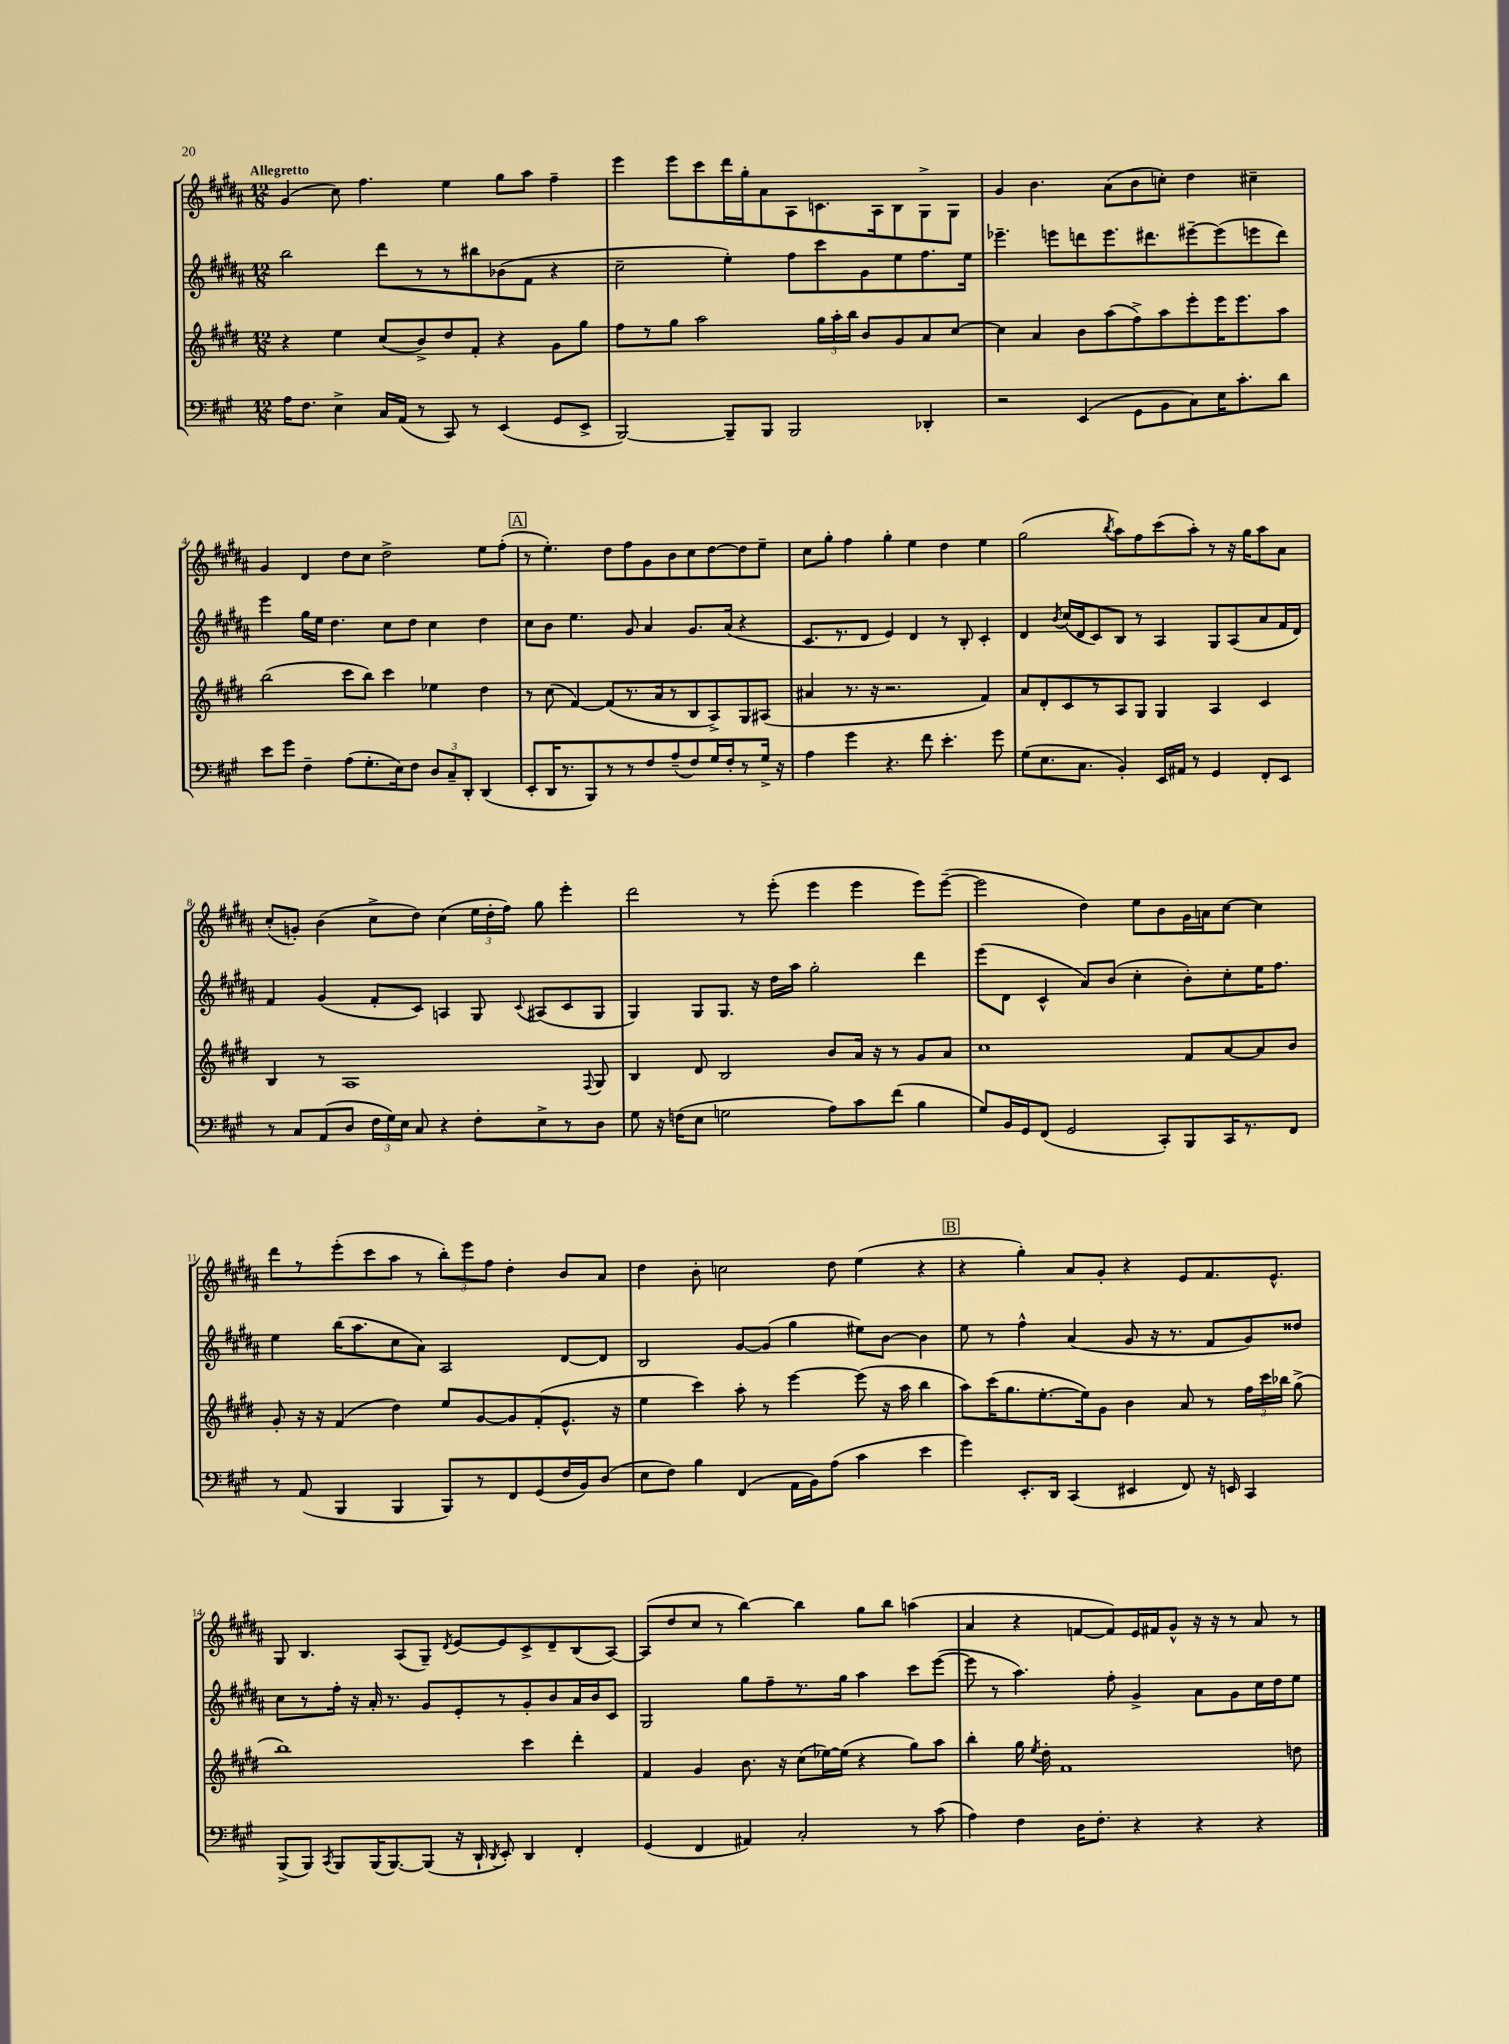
<<
\new StaffGroup <<
\new Staff = "s0" {
    \clef treble \key b \major \numericTimeSignature \time 12/8 \tempo "Allegretto"
    \autoBeamOff gis'4( cis''8) fis''4. e''4 gis''8[ ais''8] fis''4-- |
    e'''4 e'''8[ cis'''8 dis'''16 gis''16-. ais'8 ais8 c'8. ais16 b8 gis8-> gis8] |
    gis'4 b'4. ais'8[( b'8 c''8]-.) dis''4 cis''4-- |
    gis'4 dis'4 dis''8[ cis''8] dis''2-> e''8[ fis''8]-.( |
    \mark \markup { \box "A" } r8 e''4.-.) dis''8[ fis''8 gis'8 b'8 cis''8 dis''8~ dis''8 e''8]-- |
    cis''8[ gis''8]-. fis''4 gis''4-. e''4 dis''4 e''4 |
    gis''2( \acciaccatura { b''8 } ais''8[) fis''8 cis'''8( ais''8]-.) r8 r16 gis''16[ ais''8 ais'8] |
    cis''8[-.( g'8]-.) b'4( cis''8[-> dis''8]) cis''4( \tuplet 3/2 { e''16[ dis''16-. fis''16]) } gis''8 e'''4-. |
    dis'''2 r8 e'''8-.( e'''4 e'''4 e'''8[) e'''8]~--( |
    e'''2 dis''4) e''8[ b'8 gis'16 a'16 cis''8]~ cis''4 |
    dis'''8[ r8 e'''8-.( cis'''8 ais''8] r8 \tuplet 3/2 { b''8[-.) e'''8 fis''8] } dis''4-. b'8[ ais'8] |
    dis''4 b'8-. c''2 dis''8 e''4( r4 |
    \mark \markup { \box "B" } r4 gis''4-.) ais'8[ gis'8]-. r4 e'8[ fis'8. e'8.]-^ |
    gis8 b4. ais8[( gis8]--) \acciaccatura { dis'8 } e'8[~ e'8 cis'8-> dis'8-- b8( ais8]~) |
    ais8[( dis''8 cis''8] r8 b''4~) b''4 gis''8[ b''8] a''4( |
    ais'4 r4 f'8[~ f'8) e'16 fis'16 gis'8]-^ r16 r16 r8 ais'8 r8 \bar "|." |
}
\new Staff = "s1" {
    \clef treble \key b \major \numericTimeSignature \time 12/8
    \autoBeamOff b''2 dis'''8[ r8 r8 bis''8 bes'8( fis'8] r4 |
    cis''2-- e''4-.) fis''8[ cis'''8 gis'8 e''8 fis''8. e''16] |
    ees'''4.-- e'''8[ d'''8 e'''8. dis'''8. eis'''8~-- eis'''8( e'''8 dis'''8]) |
    e'''4 gis''16[ e''16] dis''4. cis''8[ dis''8] cis''4 dis''4 |
    \mark \markup { \box "A" } cis''8[ b'8] e''4. gis'8 ais'4 gis'8.[ ais'16]( r4 |
    cis'8.[ r8. dis'8] e'4) dis'4 r8 b8-. cis'4-. |
    dis'4 \acciaccatura { b'8 } cis''16[( dis'16 cis'8) b8] r8 ais4 gis8[ ais8( ais'8 fis'16 dis'16]) |
    fis'4 gis'4( fis'8[-. cis'8]) a4 gis8 \appoggiatura { cis'8 } ais8[( cis'8 gis8] |
    gis4) gis8[ gis8.] r16 dis''16[ ais''16] gis''2-. dis'''4 |
    e'''8[( dis'8] cis'4-^ ais'8[) b'8]( cis''4-. b'8[-.) cis''8-. e''16 fis''8.] |
    e''4 b''16[( ais''8. cis''8 ais'8]) ais2 dis'8[~ dis'8] |
    b2 gis'8[~ gis'8]( gis''4 eis''8[) b'8]~ b'4 |
    \mark \markup { \box "B" } e''8 r8 fis''4-^ ais'4( gis'8 r16 r8. fis'8[ gis'8) disis''8] |
    cis''8[ r8 fis''16]-. r16 ais'16-. r8. gis'8[ e'8-. r8 gis'8-. b'8 ais'16 b'16 cis'8] |
    gis2 gis''8[ fis''8-- r8. gis''16] ais''4 cis'''8[ e'''8]~( |
    e'''8 r8 ais''4.) fis''8-. gis'4-> ais'8[ gis'8 cis''16 dis''16 e''8] \bar "|." |
}
\new Staff = "s2" {
    \clef treble \key e \major \numericTimeSignature \time 12/8
    \autoBeamOff r4 e''4 cis''8[( b'8->) dis''8 fis'8]-. r4 gis'8[ gis''8] |
    fis''8[ r8 gis''8] a''2 \tuplet 3/2 { gis''16[ a''16-. b''16] } b'8[ gis'8 a'8 cis''8]~ |
    cis''4 a'4 b'8[ a''8( fis''8->) a''8 e'''8-. e'''16 e'''8. a''8] |
    b''2( cis'''8[ b''8]) cis'''4 ees''4 dis''4 |
    \mark \markup { \box "A" } r8 cis''8( fis'4~) fis'8[( r8. a'16 r8 b8 a8->) gis8 ais8]( |
    ais'4 r8. r16 r2. fis'4) |
    a'8[ dis'8-. cis'8 r8 a8 gis8] gis4 a4 cis'4 |
    b4 r8 a1 \appoggiatura { fis8 } gis8 |
    b4 dis'8 b2 b'8[ a'16] r16 r8 gis'8[ a'8] |
    cis''1 fis'8[ a'8~ a'8 b'8] |
    gis'8-. r16 r16 fis'4( dis''4) e''8[ gis'8~ gis'8 fis'8-.( e'8.]-^ r16 |
    e''4 cis'''4) a''8-. r8 e'''4~ e'''8( r16 a''16 b''4 |
    \mark \markup { \box "B" } a''8[) cis'''16( gis''8. e''8.~-. e''16) gis'8] b'4 a'8 r8 \tuplet 3/2 { fis''16[ cis'''16 bes''16] } gis''8->( |
    b''1) cis'''4 dis'''4-. |
    fis'4 gis'4 b'8. r16 cis''8[( ees''16~) ees''16]( r4 gis''8[) a''8] |
    b''4-. gis''16 \acciaccatura { e''8 } dis''16-. fis'1 d''8 \bar "|." |
}
\new Staff = "s3" {
    \clef bass \key a \major \numericTimeSignature \time 12/8
    \autoBeamOff a16[ fis8.] e4-> cis16[ a,16]( r8 cis,8) r8 e,4( gis,8[ e,8]-> |
    b,,2~) b,,8[-- b,,8] b,,2 des,4-. |
    r2 e,4( gis,8[ b,8 cis8) e16 cis'8.-. d'8] |
    e'8[ gis'8] fis4-- a8[( gis8.-. e16) fis8] \tuplet 3/2 { d8[ cis8-- d,8]-. } d,4( |
    \mark \markup { \box "A" } e,8[-. d,16 r8. b,,8) r8 r8 fis8 a8--( fis8) gis16 fis16-. r8 gis16]-> r16 |
    a4 gis'4 r4. fis'8 e'4.-. gis'8 |
    gis8[( e8. cis8.] b,4-.) e,16[ ais,16] r8 gis,4 fis,8[-. e,8] |
    r8 cis8[ a,8( d8] \tuplet 3/2 { fis16[ gis16) e16] } cis8 r4 fis8[-. e8-> r8 d8] |
    gis8 r16 f16[( e8] g2 a8[) cis'8 fis'8]( b4 |
    gis8[) b,16 gis,16 fis,8]( gis,2 cis,8[-.) b,,8 cis,16 r8. fis,8] |
    r8 a,8( b,,4 b,,4 b,,8[) r8 fis,8 gis,8( fis16 b,16) d8]( |
    e8[ fis8]) b4 fis,4( a,16[ b,16) a8]( cis'4 e'4 |
    \mark \markup { \box "B" } gis'4) e,8.[-. d,16] cis,4( eis,4 fis,8) r16 e,16 cis,4 |
    b,,8[->( b,,8]) \acciaccatura { cis,8 } b,,8[ b,,16( b,,8.~) b,,8]( r16 d,16-! \acciaccatura { d,8 } e,8-.) d,4 fis,4-. |
    gis,4( fis,4 ais,4) cis2-. r8 cis'8( |
    a4) fis4 d16[ fis8.]-. r4 r4 r4 \bar "|." |
}
>>
>>
